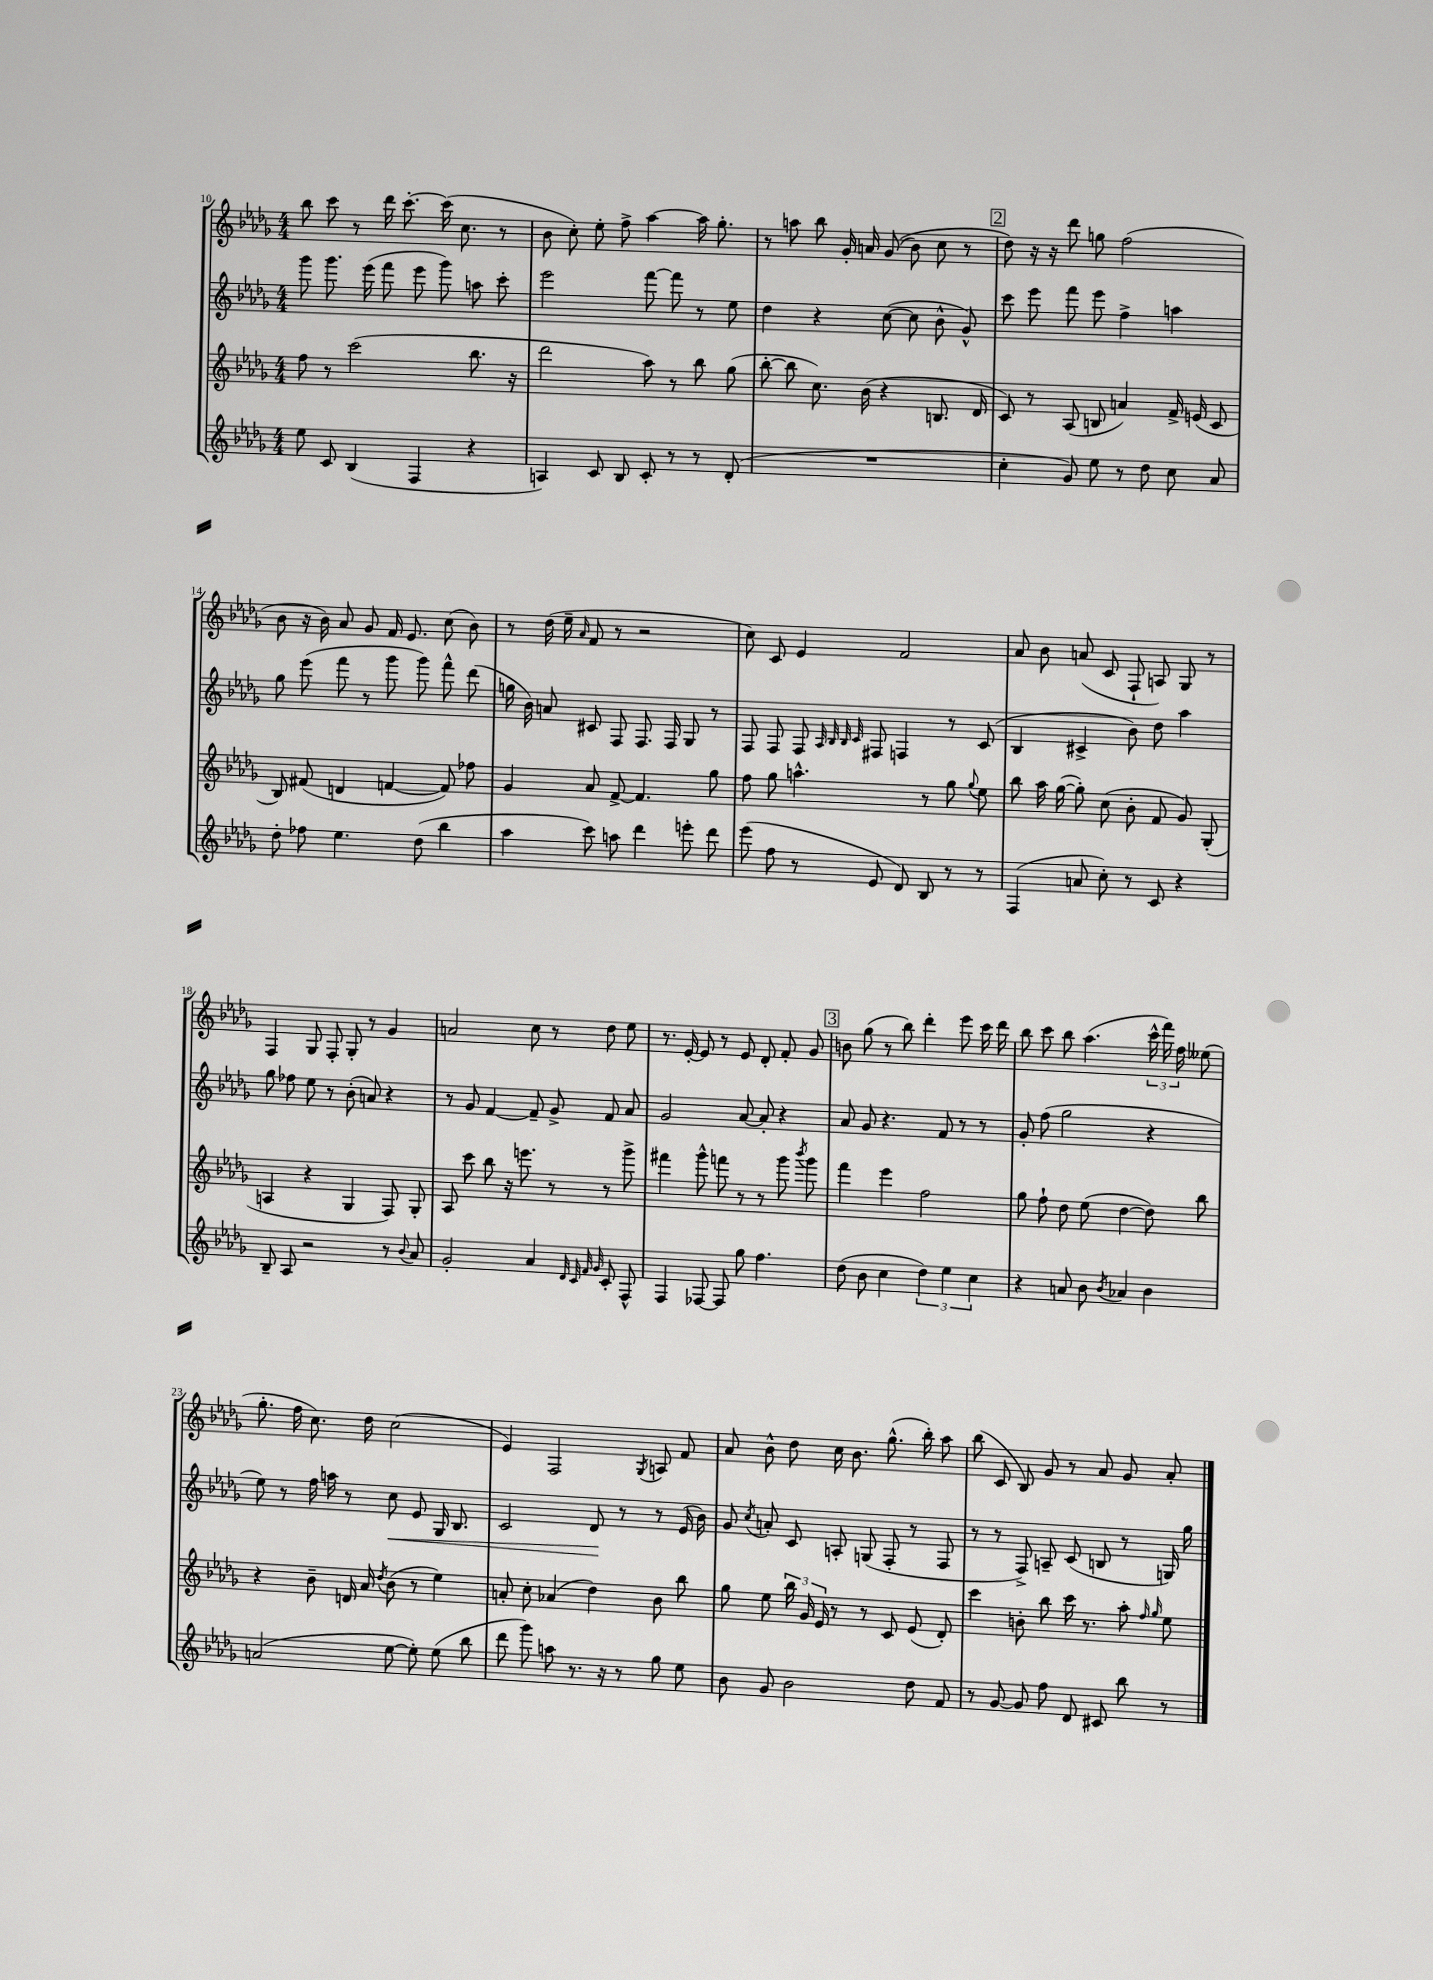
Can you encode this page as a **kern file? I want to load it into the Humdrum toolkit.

**kern	**kern	**kern	**kern
*staff4	*staff3	*staff2	*staff1
*clefG2	*clefG2	*clefG2	*clefG2
*k[b-e-a-d-g-]	*k[b-e-a-d-g-]	*k[b-e-a-d-g-]	*k[b-e-a-d-g-]
*M4/4	*M4/4	*M4/4	*M4/4
8ee-	8ff	8ggg-	8bb-
8c	8r	8.ggg-	8ccc
(4B-	(2ccc	.	8r
.	.	(16eee-	.
.	.	8fff	16ddd-
.	.	.	[8.ccc'
4F	.	8eee-	.
.	.	8ggg-)	(16ccc]
.	.	.	8.cc
4r	8.bb-	8aa	.
.	.	8ccc'	8r
.	16r	.	.
=	=	=	=
4A)	2ddd-	2eee-	8b-
.	.	.	8cc')
8c	.	.	8ee-'
8B-	.	.	8ff^
8c'	8aa-)	[8fff	[4aa-
8r	8r	8fff]	.
8r	8bb-	8r	16aa-]
.	.	.	8.gg-'
(8d-'	(8gg-	8ee-	.
=	=	=	=
1r	[8bb-'	4dd-	8r
.	8bb-]	.	8aa
.	8.cc)	4r	8bb-
.	.	.	16g-'
.	(16b-	.	16a
.	4r	([8cc	&((8g-
.	.	8cc]	8b-)
.	8.B	8b-^^	8cc
.	.	8g-^^)	8r
.	16d-	.	.
=	=	=	=
4cc'	8c)	8ccc	8dd-&)
.	8r	8eee-	16r
.	.	.	16r
8g-)	(8A-	8fff	8ddd-
8ee-	8B	8eee-	8gg
8r	4a)	4ff^	(2ff
8dd-	.	.	.
8cc	16f^	4aa	.
.	(16e	.	.
8a-	8c	.	.
=	=	=	=
8dd-'	8B-)	8gg-	8b-
8ff-	(8f#	(8eee-	16r
.	.	.	16b-)
4.ee-	4d	8fff	8a-
.	.	8r	8g-
.	[4f	8ggg-	16f
.	.	.	8.e-
(8dd-	.	8ggg-)	.
4bb-	8f])	8fff^^	(8cc
.	8ff-	(8ddd-	8b-)
=	=	=	=
4aa-	4g-	16gg	8r
.	.	16b-)	.
.	.	8a	(16dd-
.	.	.	16ee-~
.	.	.	16qqa-
8ccc)	8a-	8c#	8f
8aa	[8f^	8F	8r
4ddd-	4.f]	8.F	2r
.	.	16F	.
8eee'	.	8G-	.
8ddd-	8gg-	8r	.
=	=	=	=
(8eee-	8ff	8F	8cc)
8ff	8gg-	8F	8c
8r	4.aa^^	8F	4e-
.	.	32qqA-	.
.	.	32qqB-	.
.	.	32qqB-	.
.	.	32qqc	.
8e-	.	8F#	.
8d-)	.	4F	2f
8B-	8r	.	.
8r	8gg-	8r	.
.	8qqgg-	.	.
8r	8ee-	(8c	.
=	=	=	=
(4F	8bb-	4B-	8a-
.	16aa-	.	8b-
.	([16gg-	.	.
8a	8gg-'])	4c#^	(8a
8cc')	(8cc	.	8c
8r	8b-'	8b-)	8F`
8c	8f	8dd-	8A)
4r	8g-)	4aa-	8G-
.	(8G-'	.	8r
=	=	=	=
8B-~	4A	8gg-	4F
8A-	.	8ff-	.
2r	4r	8ee-	8G-
.	.	8r	8F'
.	4G-	(8b-'	8G-'
.	.	8a)	8r
8r	8F)	4r	4g-
8qqb-	.	.	.
8a-	8G-'	.	.
=	=	=	=
2g-'	8A-	8r	2a
.	8ccc	8g-	.
.	8bb-	[4f	.
.	16r	.	.
.	8.eee	.	.
4a-	.	8f~]	8cc
.	8r	8g-^	8r
32qqd-	.	.	.
32qqc	.	.	.
32qqf	.	.	.
32qqg-	.	.	.
8c'	8r	8f	8dd-
8F^^	8ggg-^	8a-	8ee-
=	=	=	=
4F	4fff#	2g-	8.r
.	.	.	[16e-'
[8F-	8ggg-^^	.	8e-]
8F-]	8fff	.	8r
8gg-	8r	[8a-	8e-
4.ff	8r	8a-']	8d-'
.	8ggg-	4r	8f'
.	8qbbb-	.	.
.	8ggg-	.	8g-
=	=	=	=
(8dd-	4fff	8a-	8b
8b-	.	8g-	(8gg-
4cc	4eee-	4.r	8r
.	.	.	8bb-)
6dd-)	2ff	.	4ddd-'
.	.	8f	.
6ee-	.	.	.
.	.	8r	8eee-
6cc	.	.	.
.	.	8r	16ccc
.	.	.	16ddd-
=	=	=	=
4r	8gg-	8g-'	8bb-
.	8ff`	(8ff	8ccc
8a	8dd-	2gg-	8bb-
8b-	(8ee-	.	(4.aa-
8qb-	.	.	.
4a-	[4dd-	.	.
4b-	8dd-])	4r	24ccc^^
.	.	.	24fff)
.	.	.	24ff
.	8bb-	.	(8ee--
=	=	=	=
(2a	4r	8ee-)	8.gg-'
.	.	8r	.
.	.	.	16ff
.	8b-~	16ff	8.cc)
.	.	16aa	.
.	16d	8r	.
.	16a-	.	16dd-
.	8qdd-	.	.
[8ee-	(8b-	8cc	(2cc
8ee-'])	8r	8e-	.
(8ee-	4ee-)	16G-	.
.	.	8.B-	.
8bb-	.	.	.
=	=	=	=
8ddd-	8a'	2c	4e-)
8ggg-)	8cc'	.	.
8aa	(4a-	.	2F
8.r	.	.	.
.	4dd-)	8d-	.
16r	.	.	.
8r	.	8r	.
.	.	.	8qG-
8gg-	8b-	8r	8A
8ee-	8bb-	(16e-	8f
.	.	16b-)	.
=	=	=	=
8b-	8gg-	8g-	8a-
.	.	8qcc	.
8g-	8ee-	8a'	8b-^^
2b-	24bb-	8c	8dd-
.	24g-	.	.
.	24e-	.	.
.	8r	8A'	16cc
.	.	.	8.b-
.	8r	(8G	.
.	8c	8F'	(8.gg-^^
8dd-	(8e-	8r	.
.	.	.	16bb-')
8f	8d-')	8F	8aa-
=	=	=	=
8r	4ccc	8r	(8bb-
[8g-	.	8r	8c
8g-]	8b'	8F^)	8B-)
8ff	8bb-	8A~	8g-
8d-	16ccc	(8c	8r
.	8.r	.	.
8c#	.	8B	8a-
8bb-	8aa-'	8r	8g-
.	16qqff	.	.
.	16qqgg-	.	.
8r	8ee-	16G)	8a-'
.	.	16gg-	.
==	==	==	==
*-	*-	*-	*-
